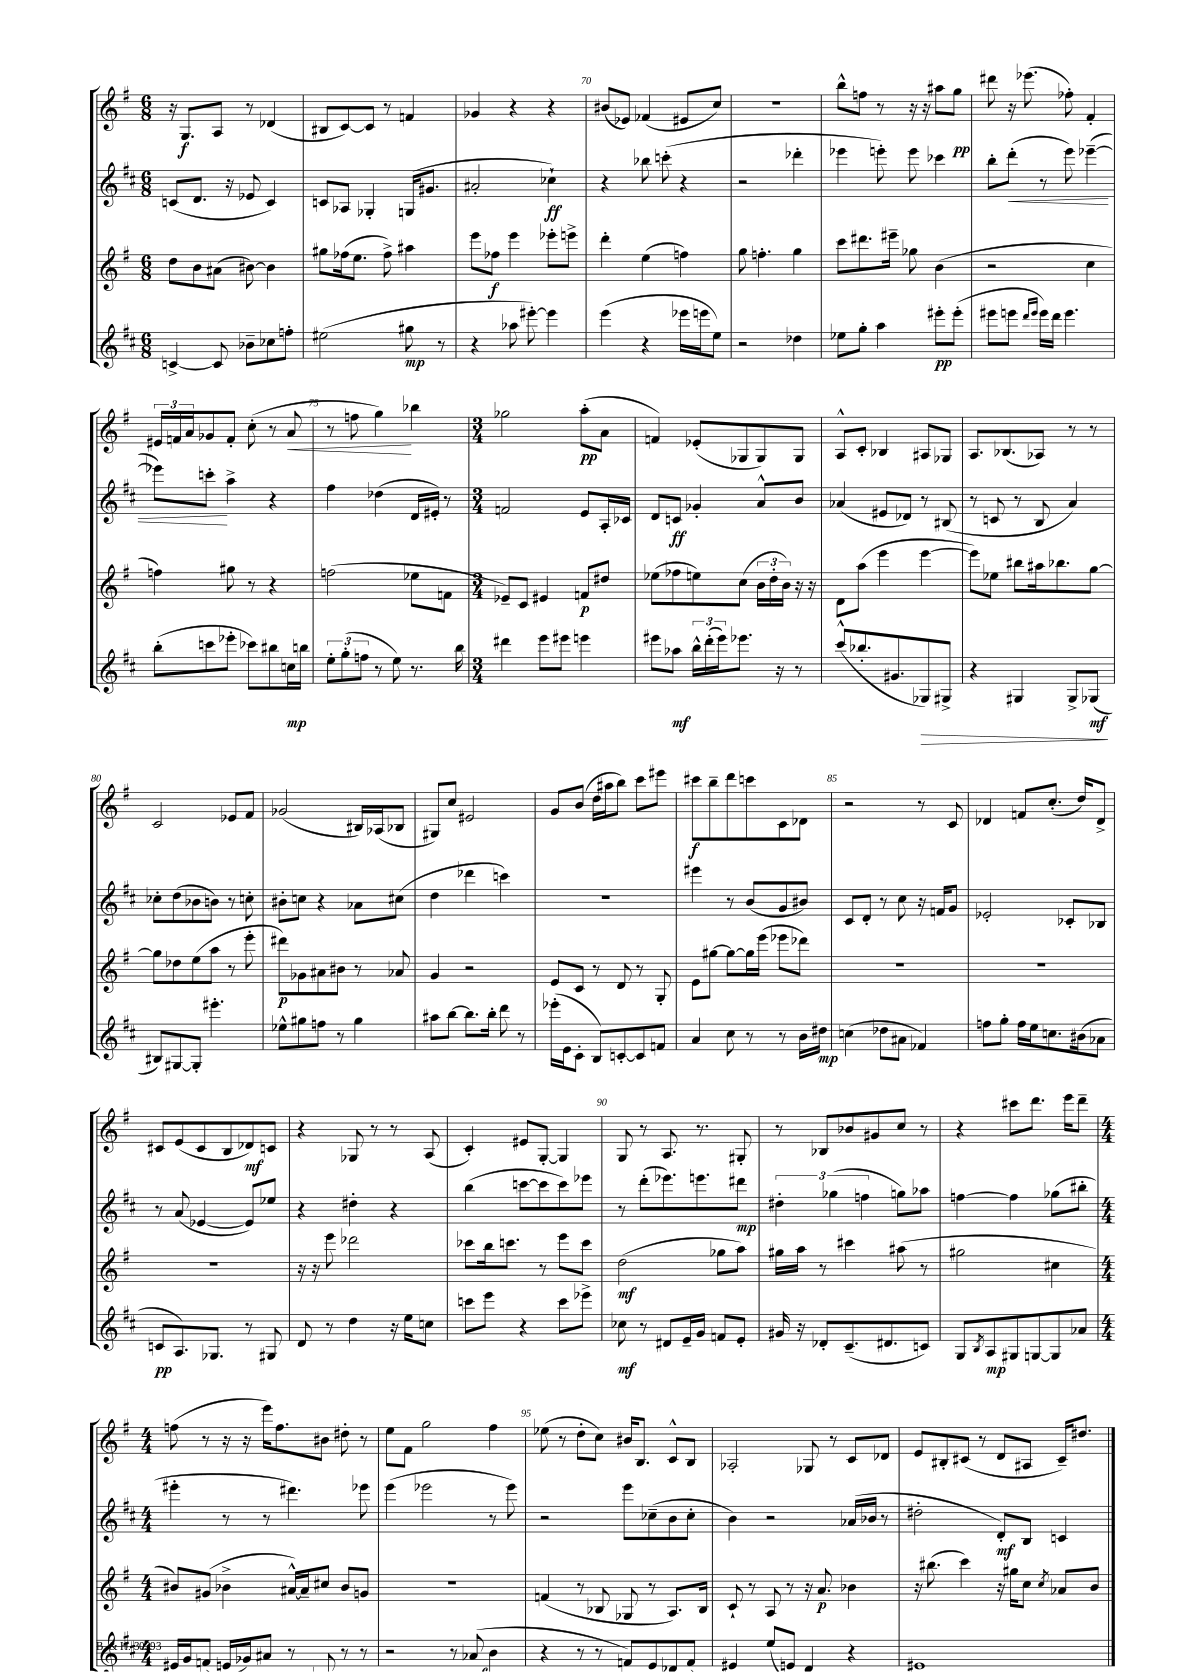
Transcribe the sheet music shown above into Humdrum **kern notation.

**kern	**kern	**kern	**kern
*staff4	*staff3	*staff2	*staff1
*clefG2	*clefG2	*clefG2	*clefG2
*k[f#c#]	*k[f#]	*k[f#c#]	*k[f#]
*M6/8	*M6/8	*M6/8	*M6/8
[4c^	8dd	(8c	16r
.	.	.	8.G
.	8b	8.d	.
8c]	(8a#	.	8A
.	.	16r	.
8b-~	[8b#)	8e-	8r
8cc-	4b#]	4c)	(4d-
8ff'	.	.	.
=	=	=	=
(2ee#	8gg#	8c	8B#
.	(16ff-	8A-	[8c)
.	8.ee	.	.
.	.	4G-'	8c]
.	8ff-^)	.	8r
8gg#	4aa#	(16G	4f
.	.	8.g#	.
8r	.	.	.
=	=	=	=
4r	8eee	2a#'	4g-
.	8ff-	.	.
8aa-	4eee	.	4r
[8eee#')	.	.	.
4eee#]	8eee-'	4cc-`)	4r
.	8eee^	.	.
=	=	=	=
(4eee	4ddd'	4r	(8b#
.	.	.	8e-)
4r	(4ee	8bb-	(4f-
.	.	(8ccc'	.
16eee-	4ff)	4r	8e#
16eee	.	.	.
8ee)	.	.	8cc)
=	=	=	=
2r	8gg	2r	2.r
.	4.ff'	.	.
4dd-	4gg	4ddd-'	.
=	=	=	=
8ee-	8ccc	4eee-	8bb^^
8gg'	8.ddd#	.	8ff
4aa	.	8eee')	8r
.	16eee#~	.	.
.	8gg-	8eee	16r
.	.	.	16r
8eee#'	(4b	4ccc-	8aa#
(8eee#'	.	.	8gg
=	=	=	=
8eee#	2r	8bb'	8ddd#
8eee	.	(8ddd'	16r
.	.	.	(8.eee-
16qqddd	.	.	.
16qqeee	.	.	.
16eee)	.	8r	.
16ddd	.	.	.
4.eee	.	8eee)	8ff-')
.	4cc	([4eee-~	4f#'
=	=	=	=
(8bb'	4ff)	8eee-])	24e#
.	.	.	24f
.	.	.	24a
8ccc	.	8ccc'	8g-
8eee-'	8gg#	4aa^	8f'
8ccc-)	8r	.	(8cc'
8bb#	4r	4r	8r
16cc	.	.	8a
16bb	.	.	.
=	=	=	=
12ee'	(2ff	4ff#	8r
(12gg'	.	.	.
.	.	.	8ff
12ff	.	.	.
8r	.	(4dd-	4gg)
8ee)	.	.	.
8.r	8ee-	16d	4bb-
.	.	16e#')	.
.	8f	8r	.
16bb	.	.	.
=	=	=	=
*M3/4	*M3/4	*M3/4	*M3/4
4ddd#	8e-~)	2f	2gg-
.	8c	.	.
8eee	4e#	.	.
8eee#	.	.	.
4eee	8f	8e	(8aa'
.	8dd#	16A'	8a
.	.	16c-	.
=	=	=	=
8eee#	(8ee-	8d	4f)
8aa-	8ff-	8c	.
24bb^^	8ee)	4g-'	(8e-'
(24ddd'	.	.	.
24eee#)	.	.	.
8.eee-	(8cc	.	8G-
.	24b	8a^^	8G-)
.	24dd'	.	.
16r	.	.	.
.	24b)	.	.
8r	16r	8b	8G-
.	16r	.	.
=	=	=	=
(8ccc#^^	8d	(4a-	8A^^
8.bb-'	(8aa	.	8c'
.	4eee	8e#	4B-
8.g#	.	.	.
.	.	8d-)	.
8G-)	[4eee	8r	8A#
8G#^	.	(8B#	8G-
=	=	=	=
4r	8eee])	8r	8.A
.	8ee-	8c	.
.	.	.	(8.B-
4G#	8bb#	8r	.
.	16aa#	8B	8A-)
.	8.bb-	.	.
8G#^	.	4a)	8r
(8G-	[8gg	.	8r
=	=	=	=
8B#)	8gg]	8cc-'	2c
[8G#	8dd-	(8dd	.
8G#']	(8ee	8b-	.
4.eee#'	8aa	8b)	.
.	8r	8r	8e-
.	8eee'	8cc'	8f#
=	=	=	=
8ee-^^	8ddd#)	8b#'	(2g-
8gg#	8g-	8cc	.
8ff	8a#	4r	.
8r	8b#	.	.
4gg#	8r	8a-	16B#)
.	.	.	(16A-
.	8a-	(8cc#	8B-
=	=	=	=
8aa#	4g	4dd	8G#)
[8bb	.	.	8cc
8.bb]	2r	4ddd-	2e#
16bb'	.	.	.
8ddd	.	4ccc)	.
8r	.	.	.
=	=	=	=
(16eee-'	8e	2.r	8g
16e	.	.	.
8c#'	8c	.	(8b
8B)	8r	.	16dd
.	.	.	16aa#
[8c'	8d	.	8bb)
8c]	8r	.	8ccc
8f	8G'	.	8eee#
=	=	=	=
4a	8e	4eee#	8ccc#
.	[8gg#	.	8bb~
8cc#	8gg#_	8r	8ddd
8r	16gg#]	(8b	8ccc
.	(16eee	.	.
8r	8eee-	8g	8c
16b	8ddd-)	8b#)	8d-
16dd#	.	.	.
=	=	=	=
(4cc	2.r	8c#	2r
.	.	8d'	.
8dd-	.	8r	.
8a#	.	8cc#	.
4f-)	.	16r	8r
.	.	16f	.
.	.	8g	8c
=	=	=	=
8ff	2.r	2e-'	4d-
8gg'	.	.	.
16ff	.	.	8f
16ee	.	.	.
8.cc	.	.	(8.cc'
.	.	8c-'	.
(16b#	.	.	16dd)
8a-	.	8B-	8d-^
=	=	=	=
8c	2.r	8r	8c#
8.A)	.	(8a	(8e
.	.	[4e-	8c#
8.G-	.	.	.
.	.	.	8B
8r	.	8e-])	8d-)
8G#	.	8ee-	8c
=	=	=	=
8d	16r	4r	4r
.	16r	.	.
8r	8eee	.	.
4dd	2ddd-	4dd#'	8G-
.	.	.	8r
16r	.	4r	8r
16ee	.	.	.
8cc	.	.	(8A
=	=	=	=
8ccc	8ccc-	(4bb	4c')
8eee	16bb	.	.
.	8.ccc	.	.
4r	.	[8ccc	8e#
.	8r	8ccc]	[8G'
8ccc	8eee	8ccc)	4G]
8eee-^	8ccc	8eee-	.
=	=	=	=
8cc-	(2dd	8r	8G
8r	.	(8ddd'	8r
8d#	.	8.eee-)	8.A
16e~	.	.	.
16g	.	8.eee	8.r
8f	8gg-	.	.
8e'	8aa)	8ddd#	8G#'
=	=	=	=
16g#	16gg#	6dd#'	8r
16r	16aa	.	.
8d-'	8r	.	8B-
.	.	(6gg-	.
(8.c#~	4ccc#	.	8b-
.	.	6ff	.
.	.	.	8g#
8.d#	.	.	.
.	(8aa#	8gg)	8cc
8c)	8r	8aa-	8r
=	=	=	=
8G	2gg#	[4ff	4r
8qB	.	.	.
8A	.	.	.
8G#	.	4ff]	8ccc#
[8G	.	.	8.ddd
8G]	4cc#	(8gg-	.
.	.	.	16eee
8a-	.	8bb#'	8ddd~
=	=	=	=
*M4/4	*M4/4	*M4/4	*M4/4
16e#	8b#)	4eee#'	(8ff
16g	.	.	.
(8f	(8g#	.	8r
16e	4b-^	8r	16r
16g-)	.	.	16r
8a#	.	8r	16eee)
.	.	.	8.ff
8r	[16a#^^)	4.ddd#)	.
.	16a#~]	.	.
8A-	8cc#	.	8b#
8r	8b-	.	8dd#'
8r	8g	8eee-	8r
=	=	=	=
2r	1r	(4eee	8ee
.	.	.	8f#
.	.	2eee-	2gg
8r	.	.	.
(8a-	.	.	.
4b	.	8r	4ff#
.	.	8eee-)	.
=	=	=	=
4r	(4f	2r	(8ee-
.	.	.	8r
8r	8r	.	8dd'
8r	8B-	.	8cc)
8f)	8G-	8eee	16b#
.	.	.	8.B
8e	8r	(8cc-~	.
8d-	8.A)	8b	8c^^
(8f	.	8cc-'	8B
.	16B-	.	.
=	=	=	=
4e#)	8c`	4b)	2A-'
.	8r	.	.
(8ee	8A	2r	.
8e	8r	.	.
4d)	16r	.	8G-
.	8.a	.	.
.	.	.	8r
4r	4b-	(16a-	8c
.	.	16b-	.
.	.	8r	8d-
=	=	=	=
1e#	16r	2dd#'	8e
.	(8.bb#	.	.
.	.	.	8B#'
.	4ccc)	.	(8c#
.	.	.	8r
.	16r	8d')	8d
.	16gg#	.	.
.	8cc	8B	8A#
.	8qcc	.	.
.	8a-	4c	16c#~)
.	.	.	8.dd#
.	8b	.	.
==	==	==	==
*-	*-	*-	*-
